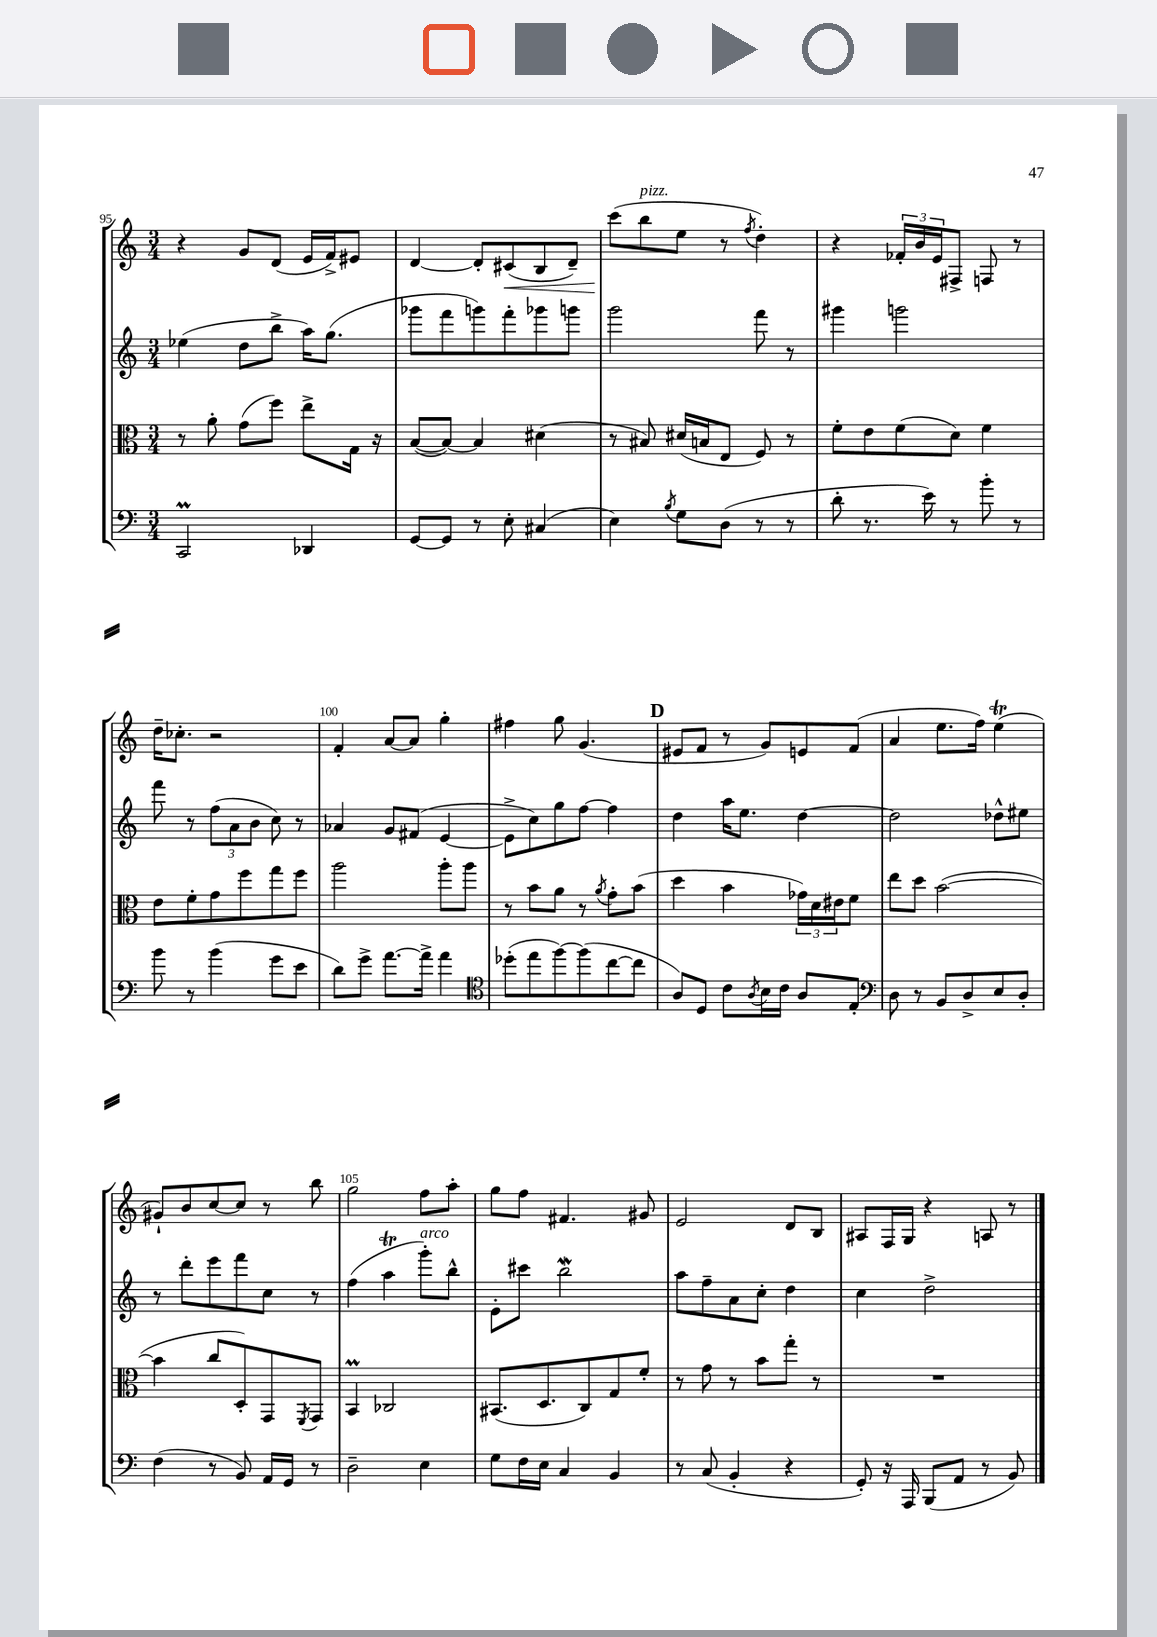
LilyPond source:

<<
\new StaffGroup <<
\new Staff = "s0" {
    \clef treble \key c \major \numericTimeSignature \time 3/4
    r4 g'8 d'8( e'16 f'16->) eis'8 |
    d'4~ d'8-. cis'8\<( b8 d'8--) |
    c'''8\!( b''8^\markup { \italic "pizz." } e''8 r8 \acciaccatura { f''8 } d''4-.) |
    r4 \tuplet 3/2 { fes'16-. b'16 e'16 } fis8-> f8 r8 |
    d''16-- ces''8.-. r2 |
    f'4-. a'8~ a'8 g''4-. |
    fis''4 g''8 g'4.( |
    \mark \markup { \bold "D" } eis'8 f'8 r8 g'8) e'8 f'8( |
    a'4 e''8. f''16) e''4\trill( |
    gis'8-!) b'8 c''8~ c''8 r8 b''8 |
    g''2 f''8 a''8-. |
    g''8 f''8 fis'4. gis'8 |
    e'2 d'8 b8 |
    ais8 f16 g16 r4 a8 r8 \bar "|." |
}
\new Staff = "s1" {
    \clef treble \key c \major \numericTimeSignature \time 3/4
    ees''4( d''8 b''8-> a''16) g''8.( |
    ges'''8 f'''8 g'''8) f'''8-. ges'''8 g'''8 |
    g'''2 f'''8 r8 |
    gis'''4 g'''2 |
    f'''8 r8 \tuplet 3/2 { f''8( a'8 b'8 } c''8) r8 |
    aes'4 g'8 fis'8( e'4~ |
    e'8-> c''8) g''8 f''8~ f''4 |
    \mark \markup { \bold "D" } d''4 a''16 e''8. d''4~ |
    d''2 des''8-^ eis''8 |
    r8 d'''8-. e'''8 f'''8 c''8 r8 |
    f''4( a''4\trill g'''8-.^\markup { \italic "arco" }) b''8-^ |
    e'8-. cis'''8 b''2\mordent |
    a''8 f''8-- a'8 c''8-. d''4 |
    c''4 d''2-> \bar "|." |
}
\new Staff = "s2" {
    \clef alto \key c \major \numericTimeSignature \time 3/4
    r8 a'8-. g'8( f''8) e''8-> g16 r16 |
    b8~( b8~) b4 dis'4( |
    r8 bis8) dis'16( b16 e8 f8) r8 |
    f'8-. e'8 f'8( d'8) f'4 |
    e'8 f'8-. g'8 f''8 g''8 f''8 |
    a''2 a''8-. a''8 |
    r8 b'8 a'8 r8 \acciaccatura { a'8 } g'8-. b'8( |
    \mark \markup { \bold "D" } d''4 b'4 \tuplet 3/2 { ges'16) d'16 eis'16 } f'8 |
    e''8 d''8 b'2~( |
    b'4 c''8 d8-.) g,8 \acciaccatura { f,8 } g,8 |
    b,4\prall ces2 |
    bis,8.( d8. c8) g8 f'8-. |
    r8 g'8 r8 b'8 g''8-. r8 |
    R2. \bar "|." |
}
\new Staff = "s3" {
    \clef bass \key c \major \numericTimeSignature \time 3/4
    c,2\prall des,4 |
    g,8~ g,8 r8 e8-. cis4( |
    e4) \acciaccatura { b8 } g8 d8( r8 r8 |
    d'8-. r8. e'16) r8 b'8-. r8 |
    b'8 r8 b'4( g'8 e'8 |
    d'8) g'8-> a'8.~ a'16-> a'4 |
    \clef tenor des''8-.( e''8 f''8~) f''8( c''8~ c''8 |
    \mark \markup { \bold "D" } a8) d8 c'8 \acciaccatura { a8 } b16 c'16 a8 e8-. |
    \clef bass d8 r8 b,8 d8-> e8 d8-. |
    f4( r8 b,8) a,16 g,16 r8 |
    d2-- e4 |
    g8 f16 e16 c4 b,4 |
    r8 c8( b,4-. r4 |
    g,8-.) r16 a,,16 b,,8( a,8 r8 b,8) \bar "|." |
}
>>
>>
\layout { \context { \Score currentBarNumber = #95 \override BarNumber.break-visibility = ##(#f #t #t) barNumberVisibility = #(every-nth-bar-number-visible 5) } }
